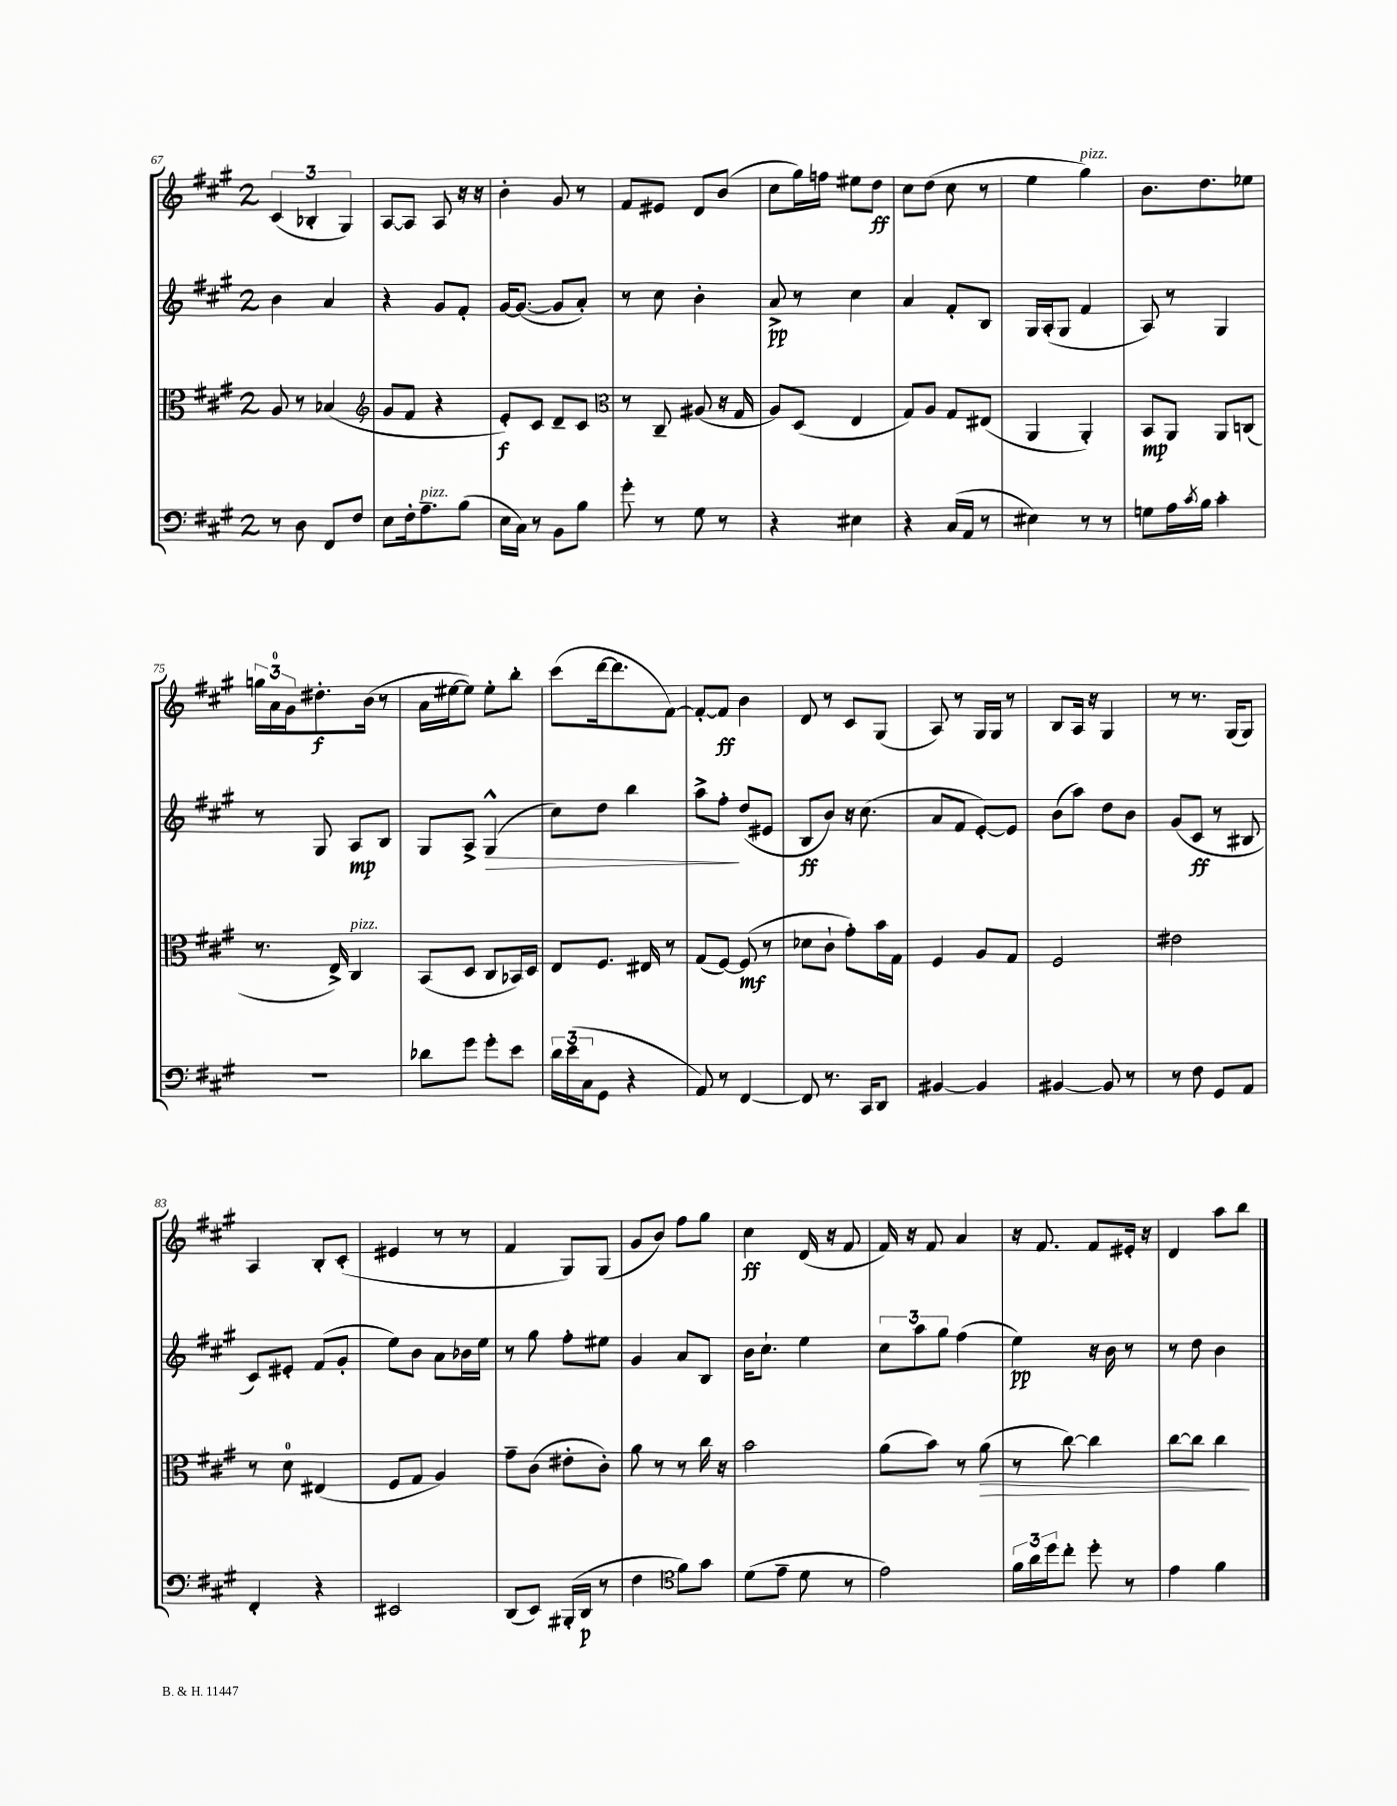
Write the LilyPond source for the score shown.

<<
\new StaffGroup <<
\new Staff = "s0" {
    \clef treble \key a \major \once \override Staff.TimeSignature.style = #'single-digit \time 2/4
    \tuplet 3/2 { cis'4( bes4-. gis4) } |
    a8~ a8 a8 r16 r16 |
    b'4-. gis'8 r8 |
    fis'8 eis'8 d'8 b'8( |
    cis''8 gis''16) f''16 eis''8 d''8\ff |
    cis''8 d''8( cis''8 r8 |
    e''4 gis''4^\markup { \italic "pizz." }) |
    b'8. d''8. ees''8 |
    \tuplet 3/2 { g''16 a'16-0 gis'16 } dis''8.-.\f b'16( r8 |
    a'16 eis''16~ eis''8) eis''8-. b''8-. |
    cis'''8( d'''16~ d'''8. fis'8~) |
    fis'8~-. fis'8\ff b'4 |
    d'8 r8 cis'8 gis8( |
    a8) r8 gis16 gis16 r8 |
    b8 a16 r16 gis4 |
    r8 r8. gis16( gis8) |
    a4 b8-. cis'8-.( |
    eis'4 r8 r8 |
    fis'4 gis8) gis8( |
    gis'8 b'8) fis''8 gis''8 |
    cis''4\ff d'16( r16 fis'8 |
    fis'16) r16 fis'8 a'4 |
    r16 fis'8. fis'8 eis'16-. r16 |
    d'4 a''8 b''8 \bar "|." |
}
\new Staff = "s1" {
    \clef treble \key a \major \once \override Staff.TimeSignature.style = #'single-digit \time 2/4
    b'4 a'4 |
    r4 gis'8 fis'8-. |
    gis'16~ gis'8.~( gis'8 a'8-.) |
    r8 cis''8 b'4-. |
    a'8->\pp r8 cis''4 |
    a'4 fis'8-. b8 |
    gis16 a16-.( gis8 fis'4 |
    a8) r8 gis4 |
    r8 gis8 a8\mp b8 |
    gis8 a8-> gis4-^\>( |
    cis''8) d''8 b''4 |
    a''8-> fis''8-.\! d''8( eis'8 |
    b8\ff b'8) r16 cis''8.( |
    a'8 fis'8 e'8~-.) e'8 |
    b'8( a''8) d''8 b'8 |
    gis'8( cis'8\ff r8 bis8 |
    cis'8) eis'8-. fis'8( gis'8-. |
    e''8) b'8 a'8 bes'16 e''16 |
    r8 gis''8 fis''8-. eis''8 |
    gis'4 a'8 b8 |
    b'16 cis''8.-! e''4 |
    \tuplet 3/2 { cis''8 a''8 gis''8 } fis''4( |
    e''4\pp) r16 b'16 r8 |
    r8 d''8 b'4 \bar "|." |
}
\new Staff = "s2" {
    \clef alto \key a \major \once \override Staff.TimeSignature.style = #'single-digit \time 2/4
    a8 r8 bes4( |
    \clef treble gis'8 fis'8 r4 |
    e'8-.\f) cis'8 d'8-- cis'8 |
    \clef alto r8 cis8-- ais8( r16 gis16 |
    a8) d8( e4 |
    gis8) a8 gis8 eis8( |
    a,4 a,4-.) |
    b,8\mp a,8 a,8 c8( |
    r8. e16->) cis4^\markup { \italic "pizz." } |
    b,8( d8 cis8 bes,16) d16 |
    e8 fis8. eis16 r8 |
    gis8( fis8~) fis8\mf( r8 |
    des'8 cis'8-! gis'8-.) b'16 gis16 |
    fis4 a8 gis8 |
    fis2 |
    eis'2 |
    r8 d'8-0 eis4( |
    fis8 gis8 a4) |
    gis'8-- cis'8( eis'8-. cis'8-.) |
    a'8 r8 r8 cis''16 r16 |
    b'2 |
    a'8( b'8) r8 a'8\>( |
    r8 cis''8~) cis''4 |
    cis''8~ cis''8 cis''4\! \bar "|." |
}
\new Staff = "s3" {
    \clef bass \key a \major \once \override Staff.TimeSignature.style = #'single-digit \time 2/4
    r8 d8 fis,8 fis8 |
    e8 fis16-. a8.--^\markup { \italic "pizz." } b8( |
    e16 cis16) r8 b,8 b8 |
    gis'8-. r8 gis8 r8 |
    r4 eis4 |
    r4 cis16( a,16 r8 |
    eis4) r8 r8 |
    g8 a16 \acciaccatura { cis'8 } b16 cis'4-. |
    R2 |
    des'8 gis'8 gis'8-. e'8 |
    \tuplet 3/2 { d'16 e'16( cis16 } gis,8 r4 |
    a,8) r8 fis,4~ |
    fis,8 r8. cis,16 d,8 |
    bis,4~ bis,4 |
    bis,4~ bis,8 r8 |
    r8 fis8 gis,8 a,8 |
    fis,4-. r4 |
    eis,2 |
    d,8( e,8) bis,,16-.( d,16\p r8 |
    fis4 \clef tenor fis'8) gis'8 |
    d'8( e'8-- d'8 r8 |
    e'2) |
    \tuplet 3/2 { fis'16 a'16 d''16 } cis''8-. d''8-. r8 |
    e'4 fis'4 \bar "|." |
}
>>
>>
\layout { \context { \Score currentBarNumber = #67 } }
